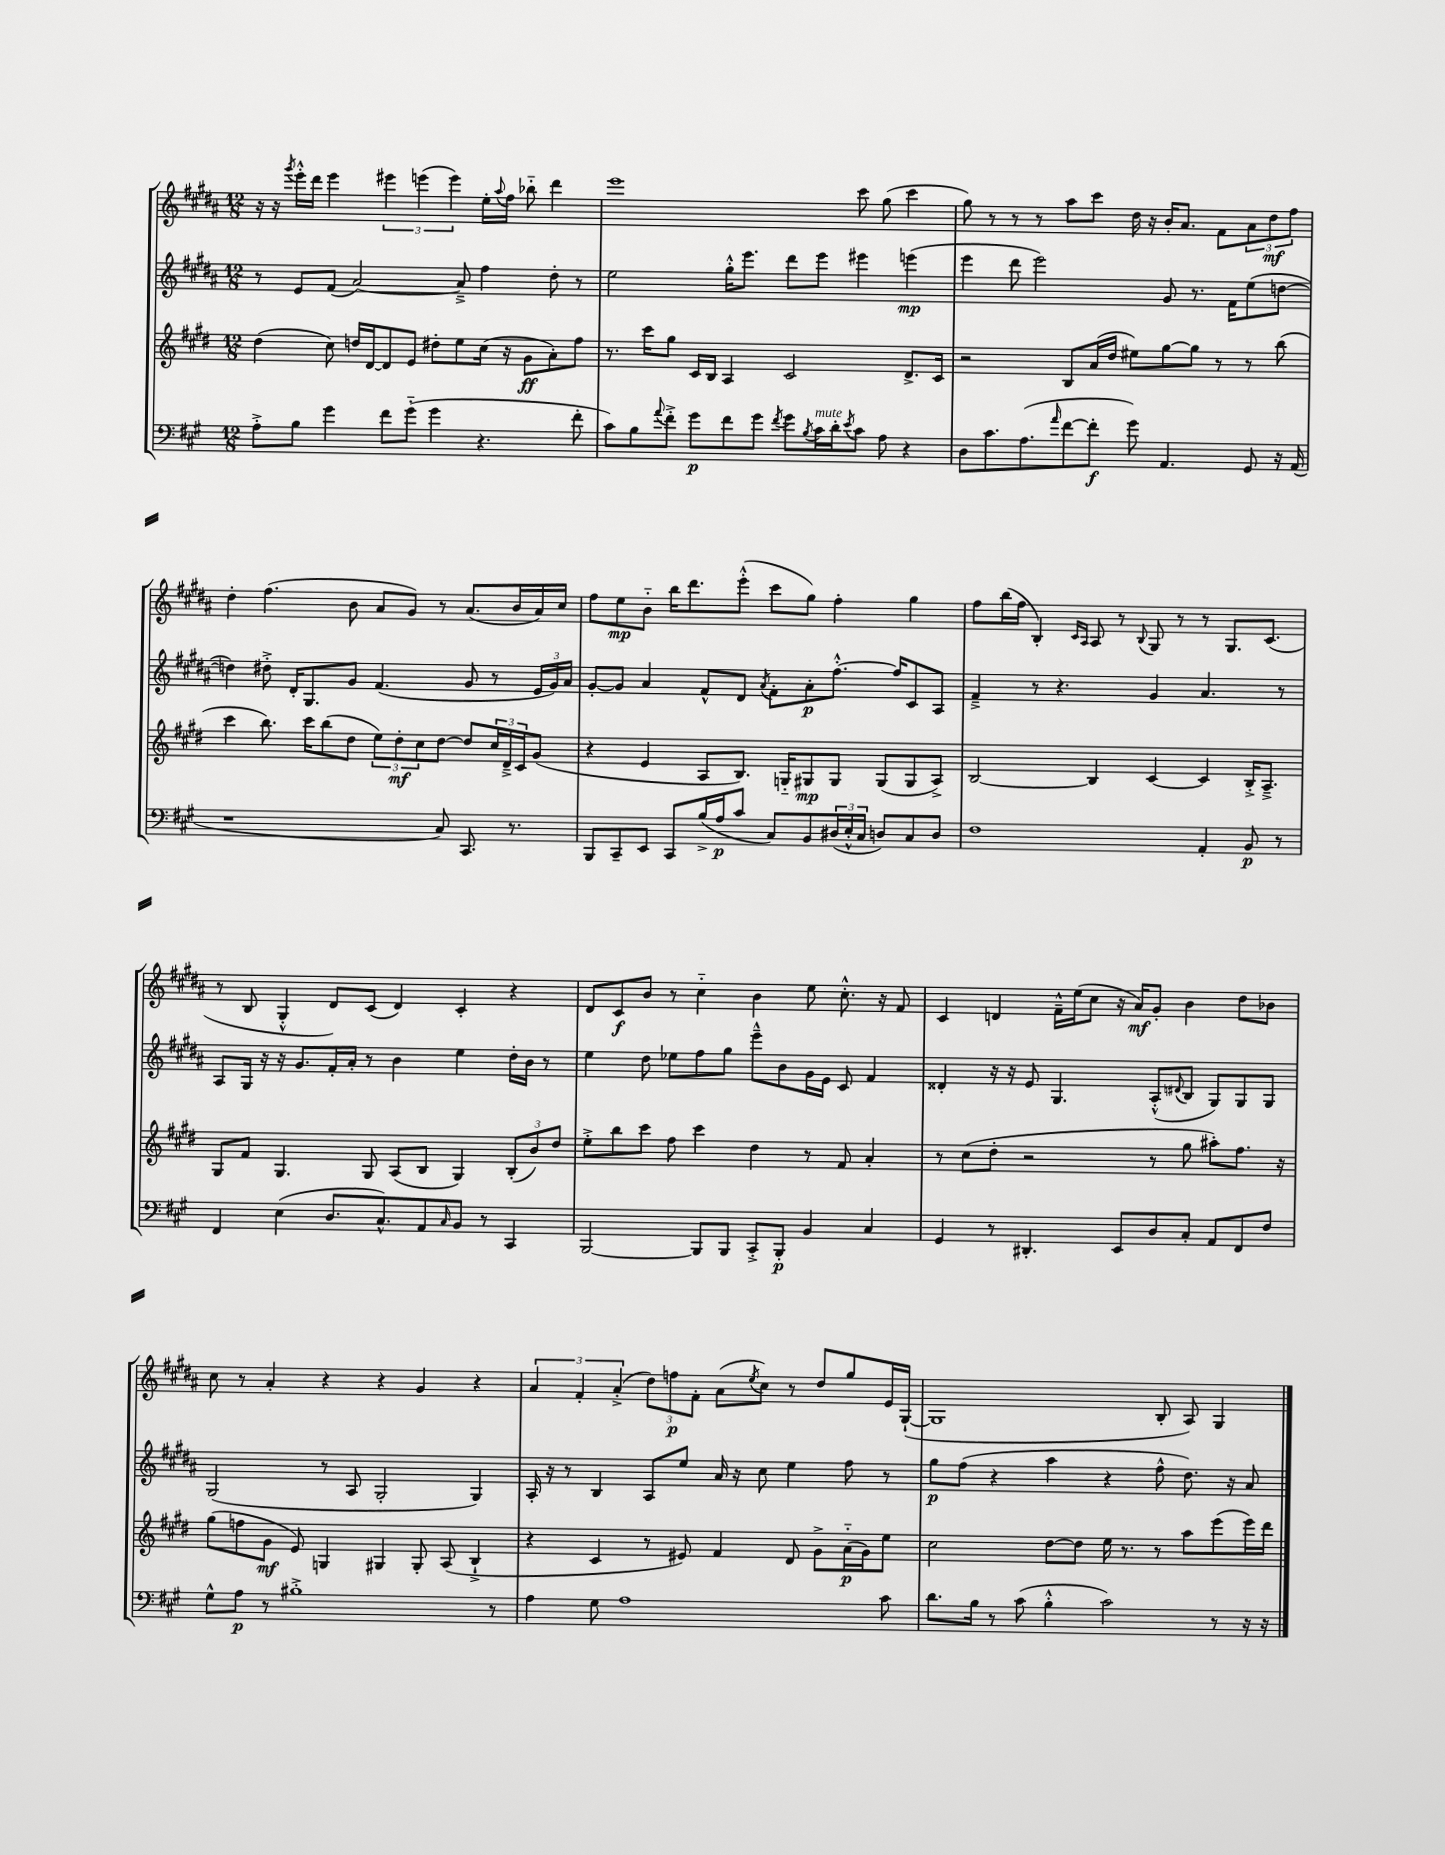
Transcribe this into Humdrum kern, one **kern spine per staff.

**kern	**dynam	**kern	**dynam	**kern	**dynam	**kern	**dynam
*part4	*part4	*part3	*part3	*part2	*part2	*part1	*part1
*staff4	*staff4	*staff3	*staff3	*staff2	*staff2	*staff1	*staff1
*clefF4	*	*clefG2	*	*clefG2	*	*clefG2	*
*k[f#c#g#]	*	*k[f#c#g#d#]	*	*k[f#c#g#d#a#]	*	*k[f#c#g#d#a#]	*
*M12/8	*	*M12/8	*	*M12/8	*	*M12/8	*
=124	=124	=124	=124	=124	=124	=124	=124
8A'^\L	.	(4dd#\	.	8r	.	16r	.
.	.	.	.	.	.	16r	.
.	.	.	.	.	.	8qggg#/	.
8B\J	.	.	.	8e/L	.	16eee'^^\LL	.
.	.	.	.	.	.	16ddd#\JJ	.
4g#\	.	8cc#\)	.	(8f#/J	.	4eee\	.
.	.	16ddn/LL	.	[2a#/)	.	.	.
.	.	[16d#/J	.	.	.	.	.
8f#\L	.	8d#/]	.	.	.	6eee#X\	.
(8g#\J	.	8e/J	.	.	.	.	.
.	.	.	.	.	.	(6eeen\	.
4g#\	.	8dd#X'\L	.	.	.	.	.
.	.	.	.	.	.	6eee\)	.
.	.	8ee\	.	8a#~^/]	.	.	.
4.r	.	(16cc#\Jk	.	4ff#\	.	16ee'\LL	.
.	.	.	.	.	.	8qqaa#/	.
.	.	16r	.	.	.	16ff#\JJ	.
.	.	8g#\L	ff	.	.	8bb-X\	.
.	.	8a'\)	.	8dd#'\	.	4ddd#\	.
8f#'\	.	8ff#\J	.	8r	.	.	.
=125	=125	=125	=125	=125	=125	=125	=125
8c#\L)	.	8.r	.	2ee\	.	1eee	.
8B\	.	.	.	.	.	.	.
.	.	16ccc#\KL	.	.	.	.	.
8qqa/	.	.	.	.	.	.	.
8f#'^\J	.	8gg#\J	.	.	.	.	.
8g#\L	p	16c#/LL	.	.	.	.	.
.	.	16B/JJ	.	.	.	.	.
8f#\	.	4A/	.	16gg#'^^\KL	.	.	.
.	.	.	.	8.eee\J	.	.	.
8g#\J	.	.	.	.	.	.	.
8qf#/	.	.	.	.	.	.	.
8g#\L	.	2c#/	.	8ddd#\L	.	.	.
8qB/	.	.	.	.	.	.	.
!LO:TX:a:i:t=mute	!	!	!	!	!	!	!
16c#\L	.	.	.	8eee\J	.	.	.
16d'\J	.	.	.	.	.	.	.
8qe/	.	.	.	.	.	.	.
8c#\J	.	.	.	4eee#X\	.	8ccc#\	.
8A\	.	.	.	.	.	(8gg#\	.
4r	.	8.d#^/L	.	(4eeen\	mp	4ccc#\	.
.	.	16c#/Jk	.	.	.	.	.
=126	=126	=126	=126	=126	=126	=126	=126
8D\L	.	2r	.	4eee\	.	8gg#\)	.
8.c#\	.	.	.	.	.	8r	.
.	.	.	.	8ddd#\	.	8r	.
(8.A\	.	.	.	.	.	.	.
.	.	.	.	2eee\)	.	8r	.
16qqa/	.	.	.	.	.	.	.
[8f#\	.	8B/L	.	.	.	8aa#\L	.
8f#'\J]	f	(16a/L	.	.	.	8ccc#\J	.
.	.	16dd#/JJ	.	.	.	.	.
8g#\)	.	8ee#X\L)	.	.	.	16dd#\	.
.	.	.	.	.	.	16r	.
4.AA/	.	[8gg#\	.	8g#/	.	16b'/KL	.
.	.	.	.	.	.	8.a#/J	.
.	.	8gg#\J]	.	8.r	.	.	.
.	.	8r	.	.	.	8f#\L	.
.	.	.	.	16f#\KL	.	.	.
8GG#/	.	8r	.	(8ee\	.	12a#\	.
.	.	.	.	.	.	12dd#\	mf
16r	.	(8bb\	.	[8ddn\J	.	.	.
.	.	.	.	.	.	12ff#\J	.
(16AA/	.	.	.	.	.	.	.
!!LO:LB:g=z
=127	=127	=127	=127	=127	=127	=127	=127
1r	.	4ccc#\	.	4ddn\])	.	4dd#'\	.
.	.	8.bb\)	.	8dd#X'^\	.	(4.ff#\	.
.	.	.	.	16d#'/KL	.	.	.
.	.	16ccc#\KL	.	8.G#/	.	.	.
.	.	(8bb\	.	.	.	.	.
.	.	8dd#\J	.	8g#/J	.	8b\	.
.	.	12ee\L)	.	(4.f#/	.	8a#/L	.
.	.	12dd#'\	mf	.	.	.	.
.	.	.	.	.	.	8g#/J)	.
.	.	12cc#\	.	.	.	.	.
8C#/)	.	[8dd#\J	.	.	.	8r	.
8.CC#/	.	8dd#/L]	.	8g#/	.	(8.a#/L	.
.	.	24cc#/L	.	8r	.	.	.
.	.	24d#~^/	.	.	.	.	.
8.r	.	.	.	.	.	16b/L	.
.	.	24c#/J	.	.	.	.	.
.	.	(8g#/J	.	24e/LL	.	16a#/)	.
.	.	.	.	24g#/)	.	.	.
.	.	.	.	.	.	16cc#/JJ	.
.	.	.	.	24a#/JJ	.	.	.
=128	=128	=128	=128	=128	=128	=128	=128
8BBB/L	.	4r	.	[8g#'/L	.	8ff#\L	.
8CC#~/	.	.	.	8g#/J]	.	8ee\	mp
8EE/J	.	4e/	.	4a#/	.	8b\J	.
8CC#/L	.	.	.	.	.	16bb\KL	.
.	.	.	.	.	.	8.ddd#\	.
(16B^/L	.	8A/L	.	8f#^^/L	.	.	.
16A/J	p	.	.	.	.	.	.
8c#/J	.	8.B/J)	.	8d#/J	.	(8eee'^^\J	.
.	.	.	.	8qa#/	.	.	.
8C#/L)	.	.	.	8f#'\L	.	8ccc#\L	.
.	.	16Gn/KL	.	.	.	.	.
8BB/	.	8G#X/	mp	8a#'\	p	8gg#\J)	.
(24D#X/L	.	8G#/J	.	[8.ff#'^^\J	.	4ff#'\	.
24E'^^/	.	.	.	.	.	.	.
24C#/JJ	.	.	.	.	.	.	.
8Dn/L)	.	(8G#/L	.	.	.	.	.
.	.	.	.	16ff#/KL]	.	.	.
8C#/	.	8G#/	.	8c#/	.	4gg#\	.
8D/J	.	8A^/J)	.	8A#/J	.	.	.
=129	=129	=129	=129	=129	=129	=129	=129
1F#	.	[2B/	.	4f#~^/	.	8ff#\L	.
.	.	.	.	.	.	(16bb\L	.
.	.	.	.	.	.	16ff#\JJ	.
.	.	.	.	8r	.	4B'/)	.
.	.	.	.	4.r	.	.	.
.	.	.	.	.	.	16qqc#/LL	.
.	.	.	.	.	.	16qqA#/JJ	.
.	.	4B/]	.	.	.	8A#/	.
.	.	.	.	.	.	8r	.
.	.	.	.	.	.	8qqB/	.
.	.	[4c#/	.	4g#/	.	8G#/	.
.	.	.	.	.	.	8r	.
4AA'/	.	4c#/]	.	4.a#/	.	8r	.
.	.	.	.	.	.	8.G#/L	.
8BB/	p	16B'^/KL	.	.	.	.	.
.	.	8.A~^/J	.	.	.	(8.c#/J	.
8r	.	.	.	8r	.	.	.
!!LO:LB:g=z
=130	=130	=130	=130	=130	=130	=130	=130
4FF#/	.	8G#/L	.	8A#/L	.	8r	.
.	.	8f#/J	.	16G#/Jk	.	8B/	.
.	.	.	.	16r	.	.	.
(4E\	.	4.G#/	.	16r	.	4G#'^^/	.
.	.	.	.	8.g#/L	.	.	.
8.D/L	.	.	.	16f#'/L	.	8d#/L)	.
.	.	.	.	16a#'/JJ	.	.	.
.	.	8G#/	.	8r	.	(8c#/J	.
8.C#^^/)	.	.	.	.	.	.	.
.	.	(8A/L	.	4b\	.	4d#/)	.
8AA/	.	8B/J	.	.	.	.	.
16qqC#/	.	.	.	.	.	.	.
8BB/J	.	4G#/)	.	4ee\	.	4c#'/	.
8r	.	.	.	.	.	.	.
4CC#/	.	(12B'/L	.	16dd#'\LL	.	4r	.
.	.	.	.	16b\JJ	.	.	.
.	.	12b/)	.	.	.	.	.
.	.	.	.	8r	.	.	.
.	.	12dd#/J	.	.	.	.	.
=131	=131	=131	=131	=131	=131	=131	=131
[2BBB/	.	8ee'^\L	.	4ee\	.	8d#/L	.
.	.	8bb\	.	.	.	8c#/	f
.	.	8ccc#\J	.	8dd#\	.	8b/J	.
.	.	8ff#\	.	8ee-X\L	.	8r	.
8BBB/L]	.	4ccc#\	.	8ff#\	.	4cc#\	.
8BBB/J	.	.	.	8gg#\J	.	.	.
8CC#'^/L	.	4dd#\	.	8eee~^^\L	.	4b\	.
8BBB'/J	p	.	.	8b\	.	.	.
4BB/	.	8r	.	16g#\L	.	8ee\	.
.	.	.	.	16e\JJ	.	.	.
.	.	8f#/	.	8c#/	.	8.cc#'^^\	.
4C#/	.	4a'/	.	4f#/	.	.	.
.	.	.	.	.	.	16r	.
.	.	.	.	.	.	8f#/	.
=132	=132	=132	=132	=132	=132	=132	=132
4GG#/	.	8r	.	4d##X'/	.	4c#/	.
.	.	(8cc#\L	.	.	.	.	.
8r	.	8dd#'\J	.	16r	.	4dn/	.
.	.	.	.	16r	.	.	.
4.DD#X'/	.	2r	.	8e/	.	.	.
.	.	.	.	4.G#/	.	16f#~^^\LL	.
.	.	.	.	.	.	(16ee\J	.
.	.	.	.	.	.	8cc#\J	.
8EE/L	.	.	.	.	.	16r	.
.	.	.	.	.	.	16a#/KL)	mf
8D/	.	8r	.	(8A#'^^/L	.	8g#'/J	.
.	.	.	.	8qqd#X/	.	.	.
8C#'/J	.	8gg#\	.	8B/J	.	4b\	.
8AA/L	.	8aa#X'\L)	.	8G#/L)	.	.	.
8FF#/	.	8.ff#\J	.	8G#/	.	8dd#\L	.
8F#/J	.	.	.	8G#/J	.	8b-X\J	.
.	.	16r	.	.	.	.	.
!!LO:LB:g=z
=133	=133	=133	=133	=133	=133	=133	=133
8G#^^\L	.	(8gg#\L	.	(2G#/	.	8cc#\	.
8A\J	p	8ffn\	.	.	.	8r	.
8r	.	8g#\J	mf	.	.	4a#'/	.
1B#X'^	.	8e/)	.	.	.	.	.
.	.	4Gn/	.	8r	.	4r	.
.	.	.	.	8A#/	.	.	.
.	.	4G#X/	.	2G#'/	.	4r	.
.	.	8G#'/	.	.	.	4g#/	.
.	.	(8A/	.	.	.	.	.
.	.	4B`^/	.	4G#/)	.	4r	.
8r	.	.	.	.	.	.	.
=134	=134	=134	=134	=134	=134	=134	=134
4A\	.	4r	.	16A#'/	.	6a#/	.
.	.	.	.	16r	.	.	.
.	.	.	.	8r	.	.	.
.	.	.	.	.	.	6f#'/	.
8G#\	.	4c#/	.	4B/	.	.	.
.	.	.	.	.	.	(6a#'^/	.
1A	.	.	.	.	.	.	.
.	.	8r	.	8A#/L	.	12dd#\L)	.
.	.	.	.	.	.	12ffn\	p
.	.	8e#X/)	.	8ee/J	.	.	.
.	.	.	.	.	.	12f#'\J	.
.	.	4f#/	.	16a#/	.	(8a#\L	.
.	.	.	.	16r	.	.	.
.	.	.	.	.	.	8qee/	.
.	.	.	.	8cc#\	.	8cc#\J)	.
.	.	8d#/	.	4ee\	.	8r	.
.	.	8g#^\L	.	.	.	8dd#/L	.
.	.	(16a\L	p	8ff#\	.	8gg#/	.
.	.	16g#\J)	.	.	.	.	.
8c#\	.	8ee\J	.	8r	.	16e/L	.
.	.	.	.	.	.	([16G#`/JJ	.
=135	=135	=135	=135	=135	=135	=135	=135
8.d\L	.	2cc#\	.	8gg#\L	p	1G#]	.
.	.	.	.	(8ff#\J	.	.	.
16B\Jk	.	.	.	.	.	.	.
8r	.	.	.	4r	.	.	.
(8c#\	.	.	.	.	.	.	.
4B'^^\	.	[8dd#\L	.	4aa#\	.	.	.
.	.	8dd#\J]	.	.	.	.	.
2c#\)	.	16ee\	.	4r	.	.	.
.	.	8.r	.	.	.	.	.
.	.	8r	.	8ff#^^\	.	8B'/	.
.	.	8aa\L	.	8.dd#\)	.	8A#/)	.
8r	.	(8eee\	.	.	.	4G#/	.
.	.	.	.	16r	.	.	.
16r	.	16eee\L)	.	8a#/	.	.	.
16r	.	16ddd#\JJ	.	.	.	.	.
==	==	==	==	==	==	==	==
*-	*-	*-	*-	*-	*-	*-	*-
